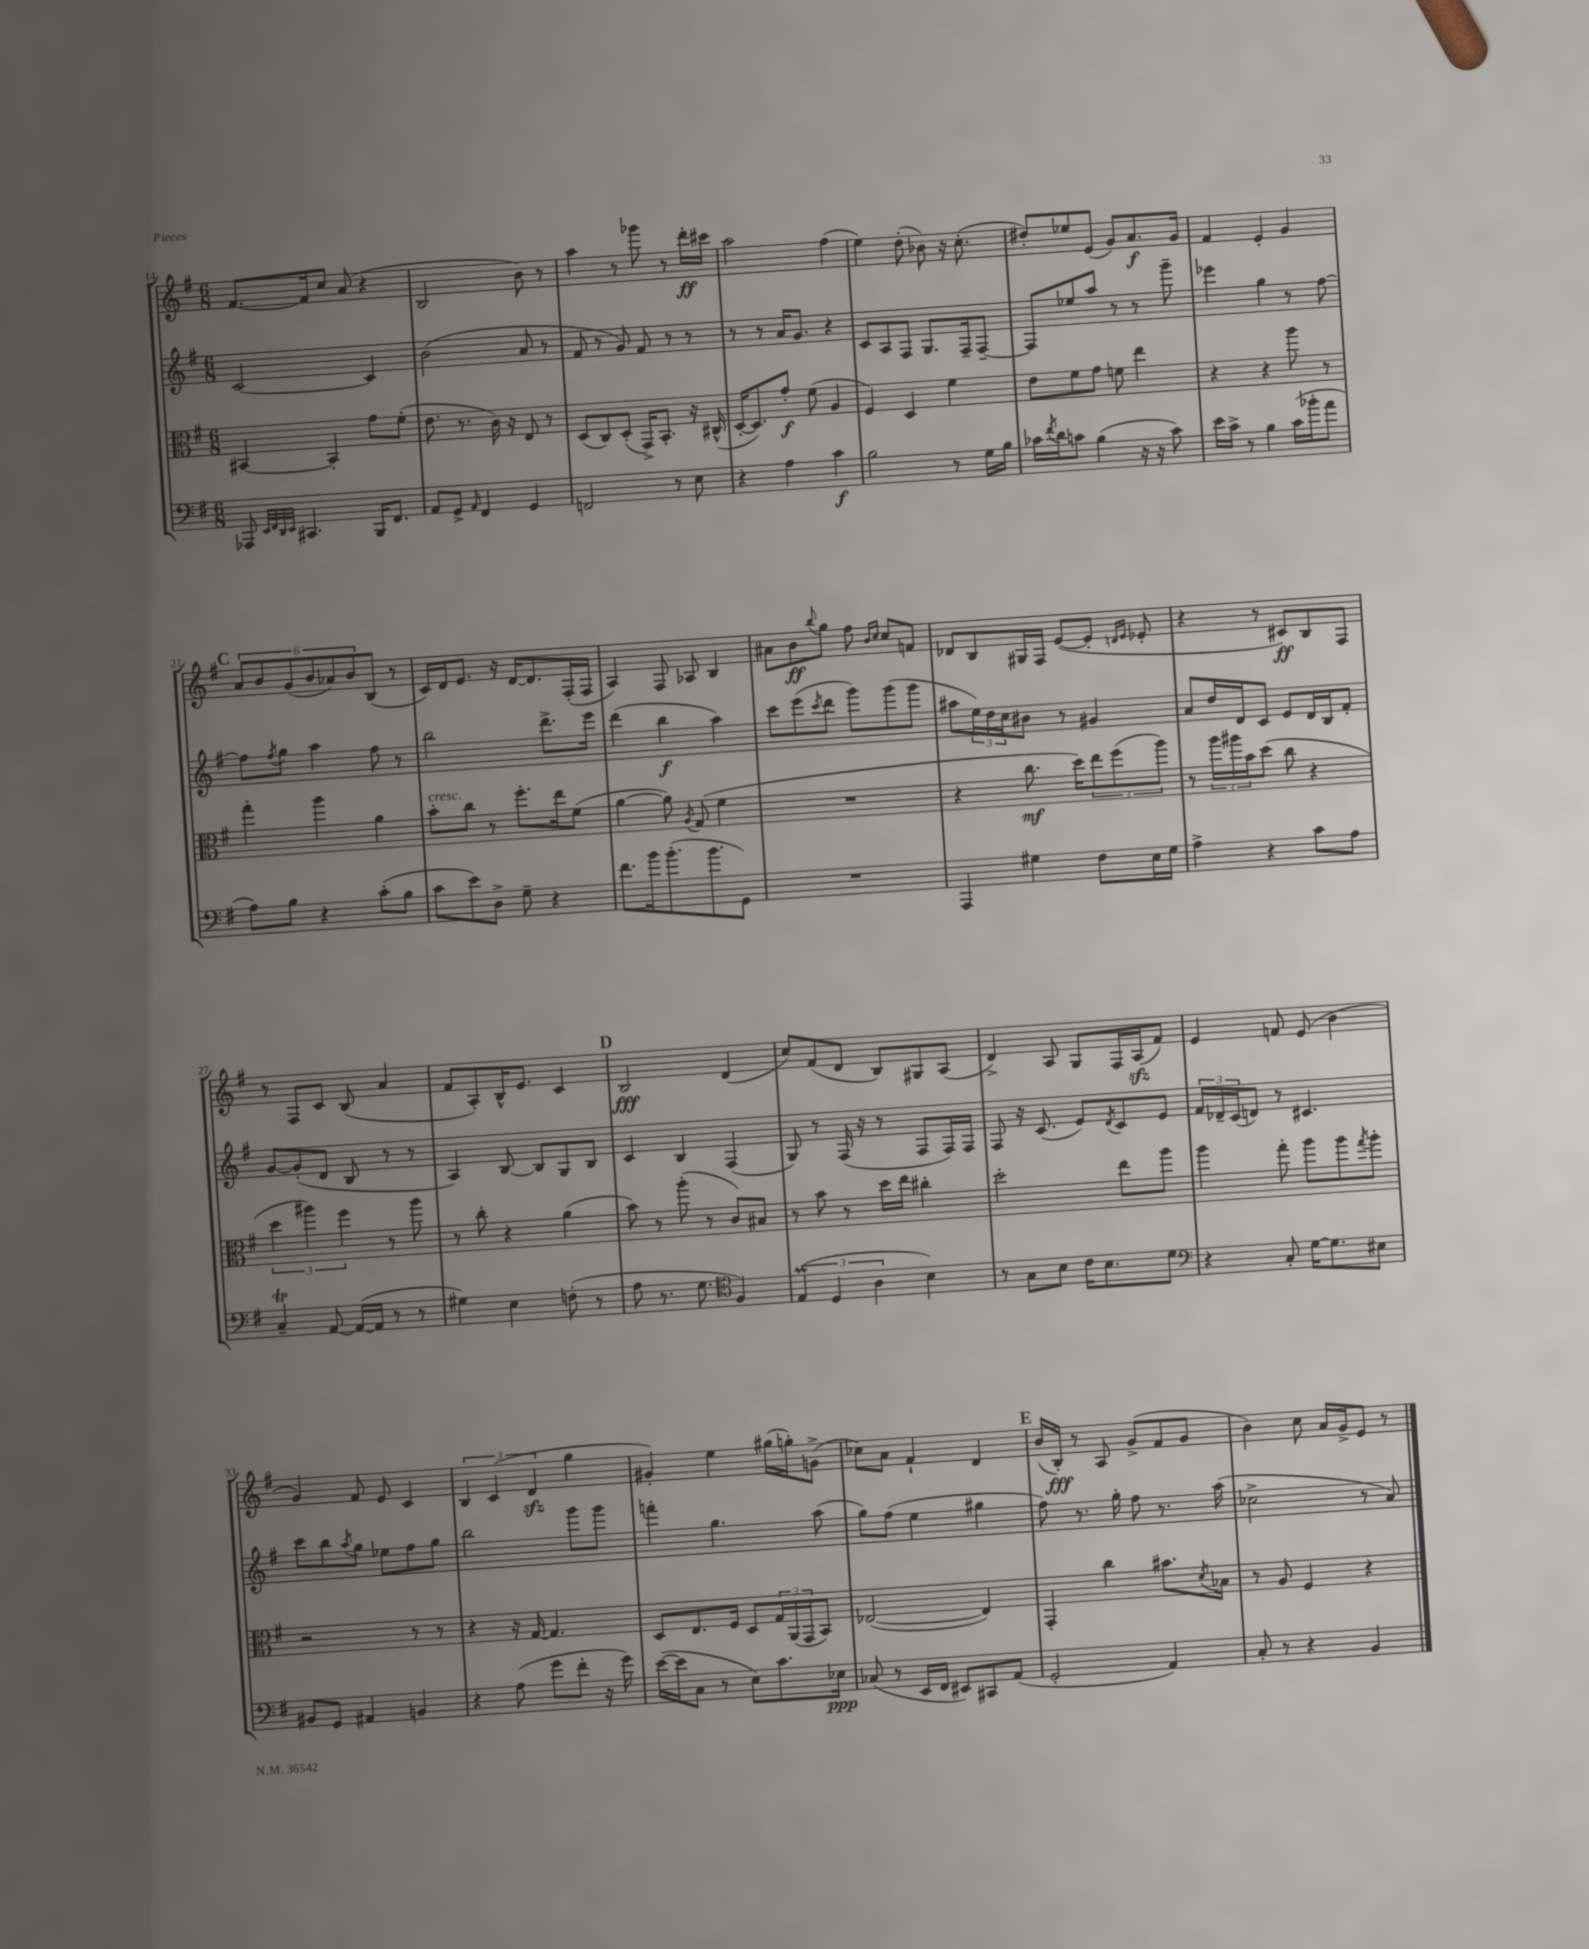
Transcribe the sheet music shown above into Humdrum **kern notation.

**kern	**kern	**kern	**kern
*staff4	*staff3	*staff2	*staff1
*clefF4	*clefC3	*clefG2	*clefG2
*k[f#]	*k[f#]	*k[f#]	*k[f#]
*M6/8	*M6/8	*M6/8	*M6/8
8AAA-	[4BB#	[2c	[8.f#
32qqEE	.	.	.
32qqFF#	.	.	.
32qqDD	.	.	.
32qqEE	.	.	.
4.CC#	.	.	.
.	.	.	16f#]
.	4BB#']	.	8cc
.	.	.	(8a
16BBB	8g	4c]	4r
8.FF#	.	.	.
.	(8f#'	.	.
=	=	=	=
8AA	8.e	(2b	2B
8GG^	.	.	.
.	8.r	.	.
16qqAA	.	.	.
4FF#	.	.	.
.	16c)	.	.
.	16r	.	.
4GG	8E	8a	8b)
.	8r	8r	8r
=	=	=	=
2FF	(8D	8f#	4aa
.	8C)	8r	.
.	(8D'	8g)	8r
.	16GG^)	8f#	8ggg-
.	8.BB'	.	.
8r	.	8r	8r
8E	16r	8r	16ddd'
.	(16C#^^	.	16ccc#
=	=	=	=
4r	[16D'	8r	2aa
.	8.D])	.	.
.	.	8r	.
4A	8g'	16a	.
.	.	8.g	.
.	(8f#	.	.
4c	4A	4r	(4ff#
=	=	=	=
2B	4F#)	8c	4ee)
.	.	8A	.
.	4D	8F#	(8dd'
.	.	8.G	8b-)
8r	4f#	.	16r
.	.	16F#~	(8.cc'
16G	.	[8F#~	.
16B	.	.	.
=	=	=	=
16c-	8e	8F#]	8dd#')
8qf#	.	.	.
16d	.	.	.
8c	8f#	8ee-	8ee-
(4B	8g	8aa	(8e
.	8f	8r	8g)
16r	4ee	8r	8.a
16r	.	.	.
8c)	.	8ggg~	.
.	.	.	16g
=	=	=	=
16e	4r	4eee-	4f#
16c^	.	.	.
8r	.	.	.
4B	4r	4gg	4e'
(16c	8aa	8r	4g
16b-'	.	.	.
8a	8r	[8ff#	.
=	=	=	=
8A)	4gg'	8ff#]	12a
.	.	.	12b
.	.	8qff#	.
8B	.	8gg	.
.	.	.	(12g
4r	4aa	4aa	12b
.	.	.	12a-)
.	.	.	12b
(8c'	4a	8ff#	(8B
8B	.	8r	8r
=	=	=	=
8c	8b'	2bb	16c)
.	.	.	16d
8e)	8cc	.	8.e
8D^	8r	.	.
.	.	.	16r
8G~	8.ff#'	.	[16d
.	.	.	8.d]
4r	.	8.ddd^	.
.	16ee	.	.
.	(8f#	.	(16F#'
.	.	16eee	16F#
=	=	=	=
8.f#	[4a	(4ddd	4A)
16b	.	.	.
(8.b'	8a])	4bb	8F#
.	8qA	.	.
.	(8G	.	8A-
8.b	.	.	.
.	4f#	4aa)	4B
8GG)	.	.	.
=	=	=	=
2.r	2.r	8ccc	8a#
.	.	(8eee	8b
.	.	8qccc	8qqbb
.	.	8ddd	8gg
.	.	8ggg)	8ff#
.	.	.	16qqb
.	.	.	16qqcc
.	.	(8ggg	8cc
.	.	8ggg	8f
=	=	=	=
4AAA	4r	8aa#	8d-
.	.	24ee)	8B
.	.	24dd	.
.	.	24cc	.
4G#	8.cc	8b#	16G#
.	.	.	16F#
.	.	8r	([8e
.	16dd)	.	.
8F#	12ee	4g#	8e']
.	(12ff#	.	.
.	.	.	16qqd
.	.	.	16qqe
16E	.	.	8e-'
.	12aa)	.	.
16G#	.	.	.
=	=	=	=
4A^	8r	8a	4r
.	24aa	16dd	.
.	24aa#	.	.
.	.	16d	.
.	24b	.	.
4r	(8dd	8c	8r
.	8cc	8e	8c#)
8c	4r	16d	8B
.	.	16B	.
8A	.	8f#'	8F#
=	=	=	=
4C~	6dd	[8g	8r
.	.	(8g']	8F#
.	6aa#)	.	.
[8AA	.	8d	8c
.	6ff#	.	.
(16AA_	.	8B	(8B
16AA]	.	.	.
8r	8r	8r	4a
8r	8aa#	8r	.
=	=	=	=
4G#)	8r	4A)	8f#
.	8cc'	.	8A')
4E	4r	[8B	16B^^
.	.	.	8.e
.	.	8B]	.
(8F'	(4a	8G	4c
8r	.	8B	.
=	=	=	=
8A	8b)	4c	2B
8.r	8r	.	.
.	(8aa'	4B	.
8.G	.	.	.
.	8r	.	.
*clefC4	*	*	*
4F#)	8c)	(4F#	(4d
.	8B#	.	.
=	=	=	=
(6E	8r	8G)	8cc)
.	8b	8r	(8f#
6D	.	.	.
.	8r	(16F#	8d
.	.	16r	.
6A	.	.	.
.	16dd	8r	8B)
.	16ee	.	.
4B)	4cc#'	8F#	8G#
.	.	16F#)	(8A
.	.	16F#	.
=	=	=	=
8r	2dd'	8F#	4d^)
8G	.	16r	.
.	.	(8.c	.
8B	.	.	8A
16c	.	8e)	8G
8.B	.	.	.
.	.	8qd	.
.	8ee	8c	16F#
.	.	.	(16A
8d	8aa	8e	8f#)
=	=	=	=
*clefF4	*	*	*
4r	4aa	24f#	4e
.	.	24d-~	.
.	.	(24c	.
.	.	8d)	.
8C'	8gg'	8r	8f
[16G	8aa	4.c#	(8e
8.G]	.	.	.
.	8aa	.	4b
.	8qgg	.	.
8E#	8aa'	.	.
=	=	=	=
8BB#	2r	8ccc	4g)
8GG	.	8bb	.
.	.	8qaa	.
4AA#	.	8gg	8f#
.	.	8ee-	8e
4BB	8r	8ff#	4c
.	8r	8gg	.
=	=	=	=
4r	4r	2bb	6B
.	.	.	(6c
(8A	16r	.	.
.	[16G	.	.
.	.	.	6d
8g	4.G]	.	.
8f#'	.	8ggg	4gg
16r	.	8ggg	.
16g)	.	.	.
=	=	=	=
([16e	8D	4fff'	4g#')
16e]	.	.	.
8C	8.E	.	.
8r	.	4.gg	4ee
.	16F#	.	.
8E)	8D	.	.
8.c	24G	.	(16gg#
.	(24AA	.	.
.	.	.	16gg')
.	24GG	.	.
.	8BB)	(8aa	(8g^
16E-	.	.	.
=	=	=	=
(8C-	([2E-	8gg)	8cc-)
8r	.	(8ff#	8a
16EE	.	4ee	4f#`
16FF#	.	.	.
8EE#)	.	.	.
8CC#	4E-])	4gg#	4d
(8AA	.	.	.
=	=	=	=
2GG'	4GG'	8ff#)	(16b
.	.	.	16B')
.	.	8.r	8r
.	4cc	.	8A
.	.	16gg'	.
.	.	8ff#	(8g^
4AA)	8.b#	8.r	8f#
.	.	.	8g
.	8qd	.	.
.	16B-	(16aa	.
=	=	=	=
8C'	8r	2cc-^	4b)
8r	8A	.	.
4r	4F#	.	8cc
.	.	.	16a
.	.	.	16g^
4BB	4r	8r	8e
.	.	8a)	8r
==	==	==	==
*-	*-	*-	*-
